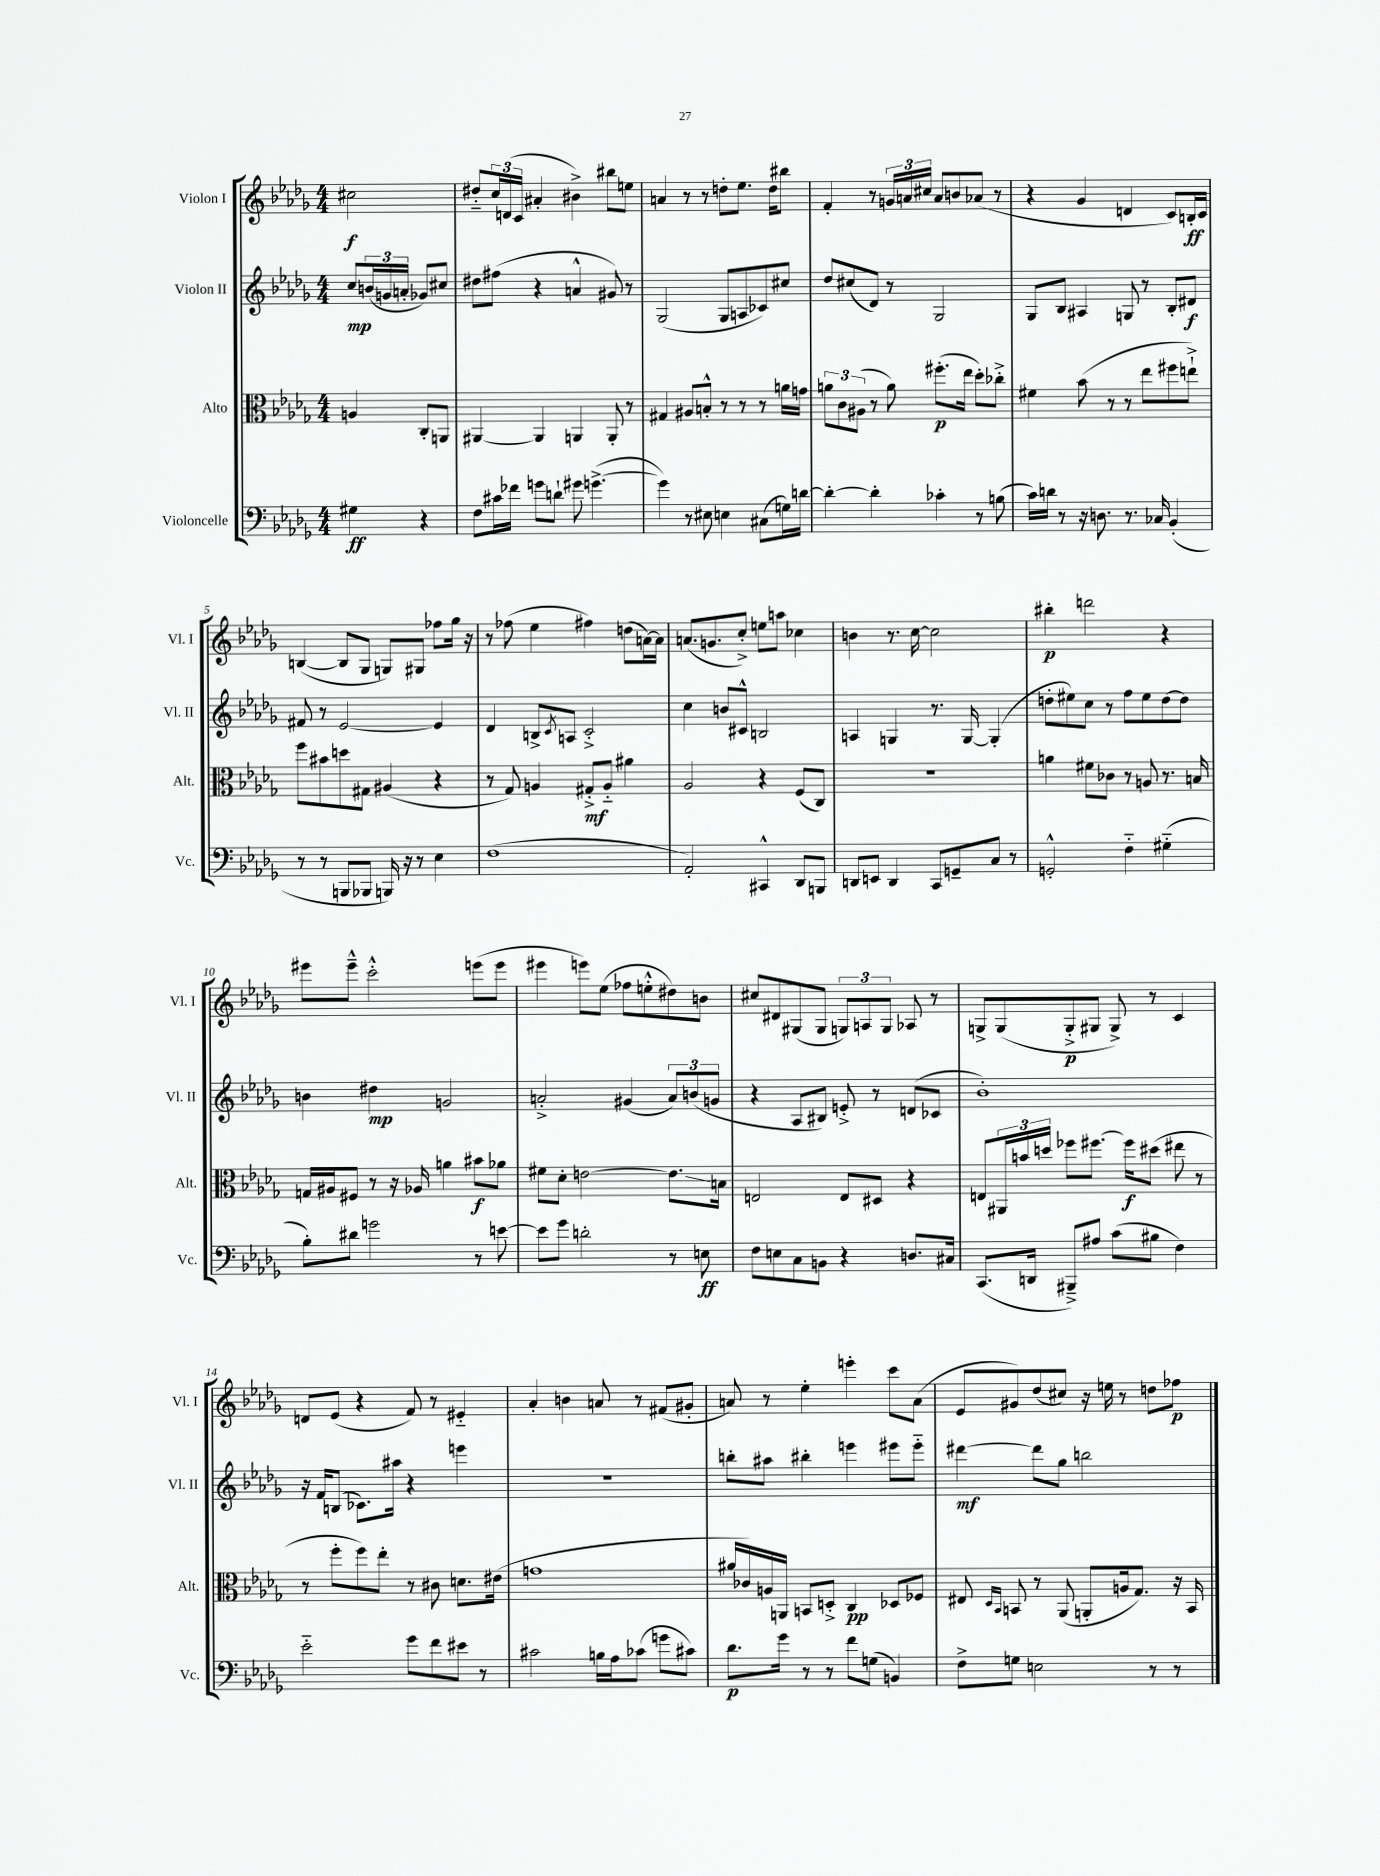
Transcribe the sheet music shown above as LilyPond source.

<<
\new StaffGroup <<
\new Staff = "s0" \with { instrumentName = "Violon I" shortInstrumentName = "Vl. I" } {
    \clef treble \key des \major \numericTimeSignature \time 4/4 \partial 2
    cis''2\f |
    dis''8-_ \tuplet 3/2 { c''16 d'16( c'16 } ais'4-. bis'4->) bis''8 e''8 |
    a'4 r8 r8 d''8-. ees''8. d''16 bis''8 |
    f'4-. r8 \tuplet 3/2 { g'16 a'16 cis''16 } a'8 b'8 aes'8( r8 |
    r4 ges'4 d'4 c'8) b16-.\ff c'16 |
    b4~( b8 ges8 g8) gis8 fes''8 ges''16 r16 |
    r8 fes''8( ees''4 fis''4) d''8( a'16~) a'16 |
    a'8.( g'8. c''8-.->) e''8 a''8 ces''4 |
    b'4 r8. c''16~ c''2 |
    bis''4-.\p d'''2 r4 |
    eis'''8 eis'''8---^ c'''2-.-^ e'''8( e'''8 |
    eis'''4 e'''8) ees''8( fes''8 e''8-.-^ dis''8) b'8 |
    cis''8 dis'8 gis8( gis8 \tuplet 3/2 { g8) a8 g8 } aes8 r8 |
    g8-> g8( g8-.->\p gis8 gis8->) r8 c'4 |
    d'8 ees'8( r4 f'8) r8 eis'4-_ |
    aes'4-. b'4 a'8 r8 fis'8( gis'8-. |
    a'8) r8 ees''4-. e'''4-. c'''8 a'8( |
    ees'8 gis'8) des''8( cis''8) r16 e''16 r8 d''8 fes''8\p \bar "|." |
}
\new Staff = "s1" \with { instrumentName = "Violon II" shortInstrumentName = "Vl. II" } {
    \clef treble \key des \major \numericTimeSignature \time 4/4 \partial 2
    c''8\mp \tuplet 3/2 { b'16( g'16 a'16-. } ges'8) cis''8 |
    dis''8 fis''8( r4 a'4-^ gis'8) r8 |
    ges2( ges8 a8 ces'8) cis''8 |
    des''8 cis''8( des'8) r8 ges2 |
    ges8 bes8 ais4 g8 r8 bes8-. dis'8\f |
    fis'8 r8 ees'2~ ees'4 |
    des'4 b8-> \acciaccatura { c'8 } a8 c'2-.-> |
    c''4 b'8 cis'8-^ b2 |
    a4 g4 r8. g16~ g4-.( |
    d''8-. eis''8) c''8 r8 f''8 eis''8 d''8~ d''8 |
    b'4 dis''4\mp g'2 |
    a'2-.-> gis'4( \tuplet 3/2 { a'8) b'8( g'8 } |
    r4 aes8 bis8) e'8-.-> r8 d'8( ces'8 |
    bes'1-.) |
    r16 f'16 b8( ces'8.) ais''16 r4 e'''4 |
    R1 |
    b''8-. ais''8 bis''4-. e'''4 eis'''8 eis'''8-_ |
    dis'''4~\mf dis'''8 ges''8 b''2 \bar "|." |
}
\new Staff = "s2" \with { instrumentName = "Alto" shortInstrumentName = "Alt." } {
    \clef alto \key des \major \numericTimeSignature \time 4/4 \partial 2
    a4 c8-. a,8 |
    ais,4~ ais,4 a,4 a,8-. r8 |
    gis4 ais8 b8-.-^ r8 r8 r8 a'16 g'16 |
    \tuplet 3/2 { a'8 c'8 ais8( } r8 a'8) fis''8.-.\p( ees''16 des''8-.) ces''8-.-> |
    fis'4 bes'8( r8 r8 ees''8 fis''8 e''8-!->) |
    f''8 bis'8 d''8 gis8 ais4( r4 |
    r8 ges8) a4 gis8-.->\mf a8-_ ais'4 |
    aes2 r4 f8( c8) |
    R1 |
    a'4 fis'8 ces'8 r8 a8 r8. b16 |
    g16 ais16 fis8 r8 r16 aes16 a'4 bis'8\f aes'8 |
    fis'8 des'8-. e'2~ e'8.\glissando b16 |
    e2 e8 dis8 r4 |
    e8 \tuplet 3/2 { ais,16 b'16 d''16 } fes''8 fis''8.~ fis''16\f dis''8( eis''8 r8 |
    r8 f''8-. f''8) ees''8-. r8 cis'8 d'8. eis'16( |
    g'1 |
    ais'16 ces'16) a16 a,16 b,8 d8-.-> c4\pp des8 fes8 |
    eis8 \grace { des16 bes,16 } b,8 r8 aes,8( a,8-. a16 ges8.) r16 b,16 \bar "|." |
}
\new Staff = "s3" \with { instrumentName = "Violoncelle" shortInstrumentName = "Vc." } {
    \clef bass \key des \major \numericTimeSignature \time 4/4 \partial 2
    gis4\ff r4 |
    f8 cis'16 fes'16 g'8 d'8-! gis'8 g'4.~->( |
    g'4) r8 eis8 e4 cis8( g16) d'16~ |
    d'4~-. d'4-. ces'4-. r8 b8( |
    c'16) d'16 r8 r16 d8. r8. ces16 bes,4-.( |
    r8 r8 b,,8 bes,,8 b,,16) r16 r8 ees4 |
    f1( |
    aes,2-.) cis,4-^ des,8 b,,8 |
    d,8 e,8 d,4 c,8 g,8-- c8 r8 |
    g,2-.-^ f4-_ gis4-_( |
    bes8-.) dis'8 g'2 r8 e'8~ |
    e'8 ges'8 d'2-. r8 e8\ff |
    f8 e8 c8 b,8 r4 d8. cis16 |
    c,8.( d,16 bis,,8--->) ais8 c'8( bis8 f4) |
    ees'2-_ ges'8 f'8 eis'8 r8 |
    cis'2 b16 aes16 ces'8( g'8 cis'8) |
    des'8.\p ges'16 r8 r8 f'8 g8( b,4) |
    f8-> g8 e2 r8 r8 \bar "|." |
}
>>
>>
